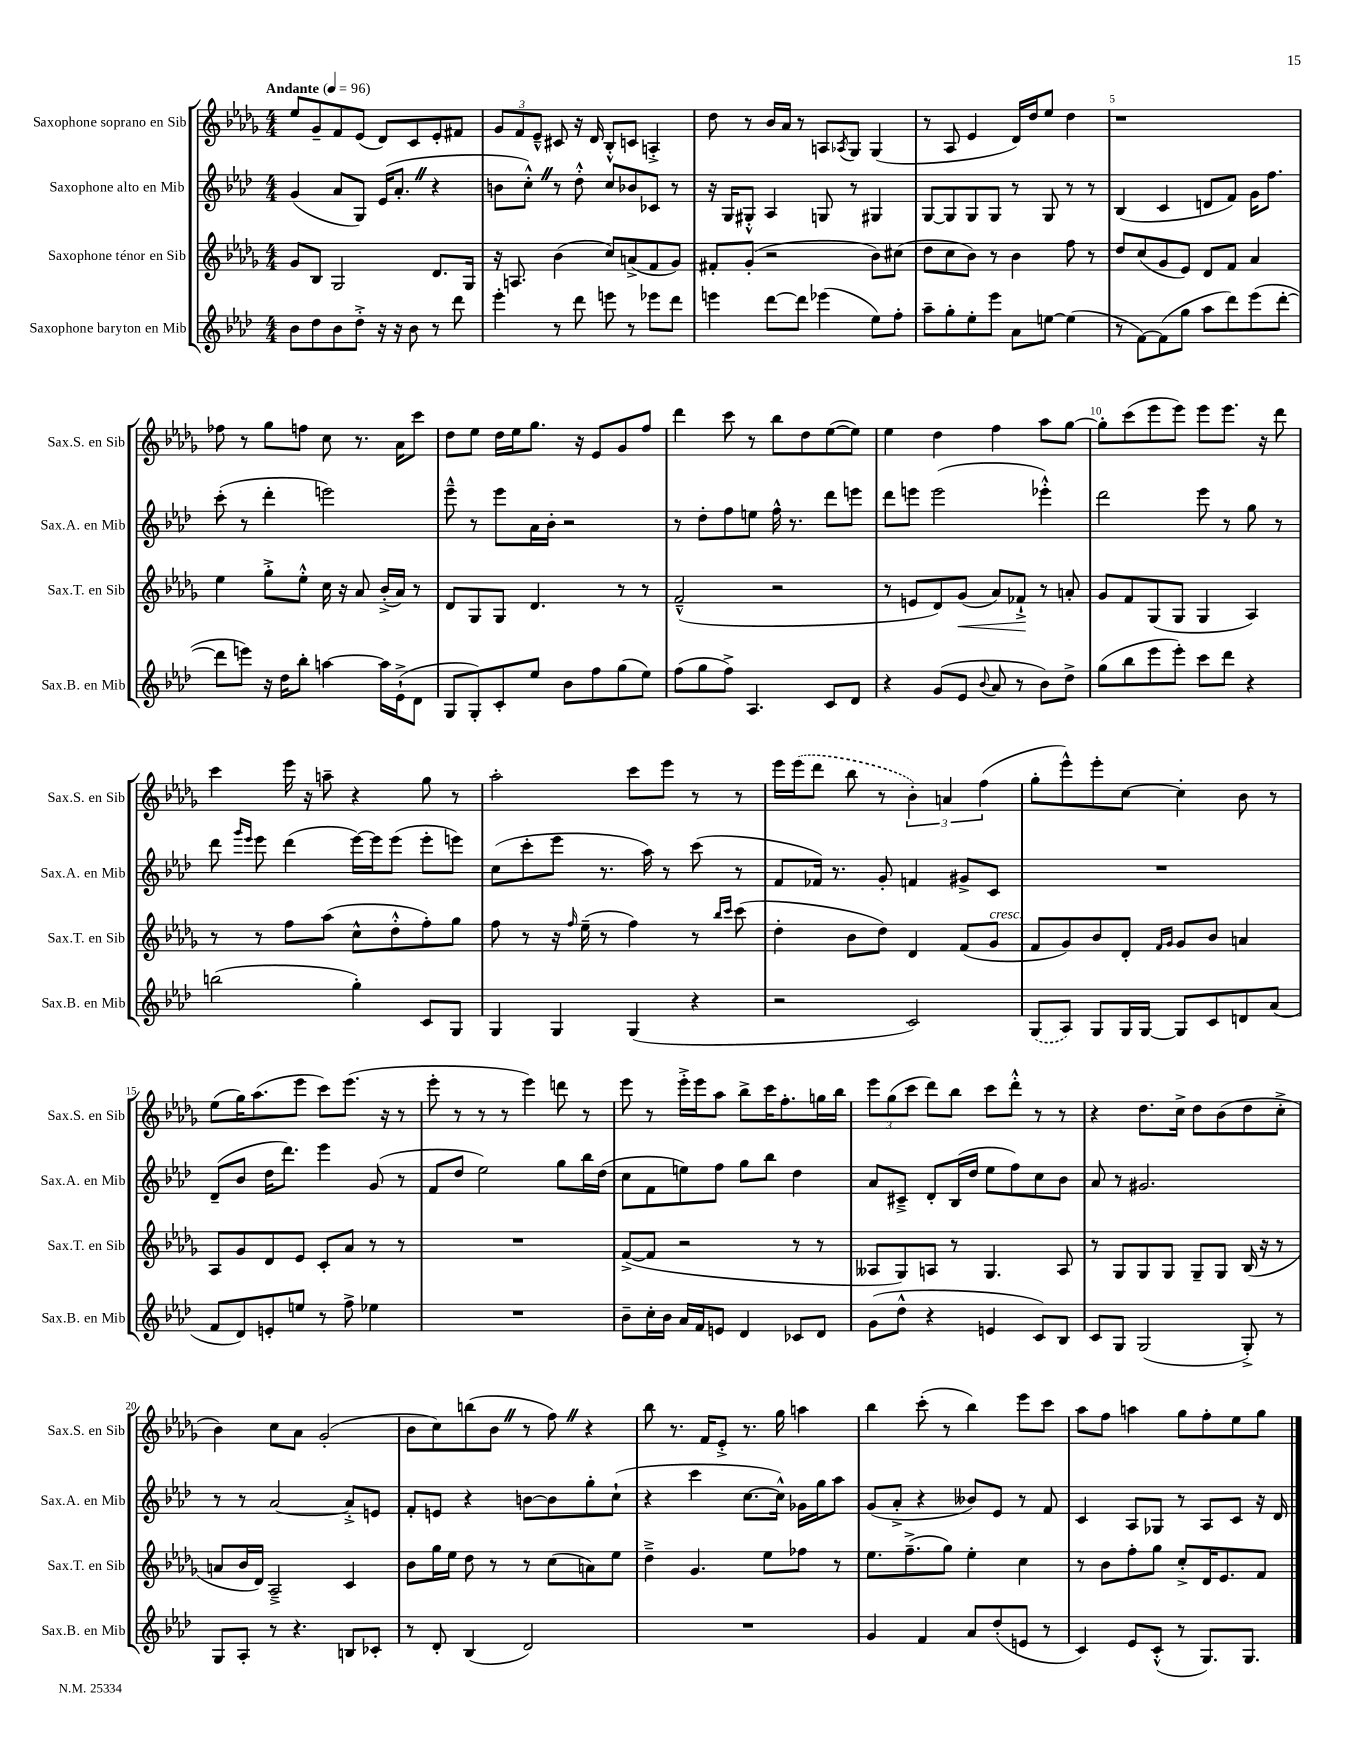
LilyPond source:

<<
\new StaffGroup <<
\new Staff = "s0" \with { instrumentName = "Saxophone soprano en Sib" shortInstrumentName = "Sax.S. en Sib" } {
    \clef treble \key des \major \numericTimeSignature \time 4/4 \tempo "Andante" 4 = 96
    ees''8 ges'8-- f'8 ees'8( des'8) c'8 ees'8-. fis'8 |
    \tuplet 3/2 { ges'8 f'8 ees'8---^ } cis'8 r16 des'16 bes8-.-^ c'8 a4-.-> |
    des''8 r8 bes'16 aes'16 r8 a8 \acciaccatura { aes8 } ges8 ges4( |
    r8 aes8 ees'4 des'16) des''16 ees''8 des''4 |
    r1 |
    fes''8 r8 ges''8 f''8 c''8 r8. aes'16 c'''8 |
    des''8 ees''8 des''16 ees''16 ges''8. r16 ees'8 ges'8 f''8 |
    des'''4 c'''8 r8 bes''8 des''8 ees''8~( ees''8) |
    ees''4 des''4 f''4 aes''8 ges''8~ |
    ges''8-. c'''8( ees'''8 ees'''8) ees'''8 ees'''8. r16 des'''8 |
    c'''4 ees'''16 r16 a''8-- r4 ges''8 r8 |
    aes''2-. c'''8 ees'''8 r8 r8 |
    ees'''16 \once \slurDashed ees'''16( des'''8 bes''8 r8 \tuplet 3/2 { bes'4-.) a'4 f''4( } |
    ges''8-. ees'''8-^) ees'''8-. c''8~ c''4-. bes'8 r8 |
    ees''8( ges''16) aes''8.( ees'''8 c'''8) ees'''8.( r16 r8 |
    ees'''8-. r8 r8 r8 ees'''4) d'''8 r8 |
    ees'''8 r8 ees'''16-.-> ees'''16 aes''8 bes''8-> c'''16 f''8.-. g''16 bes''16 |
    \tuplet 3/2 { ees'''8 ges''8( c'''8 } des'''8) bes''8 c'''8 des'''8-.-^ r8 r8 |
    r4 des''8. c''16-> des''8 bes'8( des''8 c''8-.-> |
    bes'4) c''8 aes'8 ges'2-.( |
    bes'8 c''8) b''8( bes'8 \once \override BreathingSign.text = \markup { \musicglyph "scripts.caesura.straight" } \breathe r8 f''8) \once \override BreathingSign.text = \markup { \musicglyph "scripts.caesura.straight" } \breathe r4 |
    bes''8 r8. f'16 ees'8-.-> r8. ges''16 a''4 |
    bes''4 c'''8-.( r8 bes''4) ees'''8 c'''8 |
    aes''8 f''8 a''4 ges''8 f''8-. ees''8 ges''8 \bar "|." |
}
\new Staff = "s1" \with { instrumentName = "Saxophone alto en Mib" shortInstrumentName = "Sax.A. en Mib" } {
    \clef treble \key aes \major \numericTimeSignature \time 4/4
    g'4( aes'8 g8) ees'16( aes'8.-. \once \override BreathingSign.text = \markup { \musicglyph "scripts.caesura.straight" } \breathe r4 |
    b'8 c''8-.-^) \once \override BreathingSign.text = \markup { \musicglyph "scripts.caesura.straight" } \breathe r8 des''8-.-^ c''8 bes'8 ces'8 r8 |
    r16 g16 gis8-.-^ aes4 g8 r8 gis4 |
    g8~ g8 g8 g8 r8 g8 r8 r8 |
    bes4( c'4 d'8 f'8) g'16 f''8. |
    c'''8-.( r8 des'''4-. e'''2) |
    ees'''8---^ r8 ees'''8 aes'16 bes'16-. r2 |
    r8 des''8-. f''8 e''8 f''16-^ r8. des'''8 e'''8 |
    des'''8 e'''8 e'''2( ees'''4-.-^) |
    des'''2 ees'''8 r8 g''8 r8 |
    des'''8 \grace { g'''16 ees'''16 } ees'''8 des'''4( ees'''16~) ees'''16 ees'''8( ees'''8-. e'''8) |
    c''8( c'''8-. ees'''8 r8. aes''16) r8 c'''8( r8 |
    f'8 fes'16) r8. g'8-. f'4 gis'8-> c'8 |
    R1 |
    des'8--( bes'8 des''16 des'''8.) ees'''4 g'8( r8 |
    f'8 des''8 ees''2) g''8 bes''16 des''16( |
    c''8 f'8 e''8) f''8 g''8 bes''8 des''4 |
    aes'8 cis'8---> des'8-. bes16( des''16 ees''8 f''8) c''8 bes'8 |
    aes'8 r8 gis'2. |
    r8 r8 aes'2~ aes'8-.-> e'8 |
    f'8-. e'8 r4 b'8~ b'8 g''8-. c''8-!( |
    r4 c'''4 c''8.~ c''16-^) ges'16 g''16 aes''8 |
    g'8( aes'8-.-> r4 beses'8) ees'8 r8 f'8 |
    c'4 aes8 ges8 r8 aes8 c'8 r16 des'16 \bar "|." |
}
\new Staff = "s2" \with { instrumentName = "Saxophone ténor en Sib" shortInstrumentName = "Sax.T. en Sib" } {
    \clef treble \key des \major \numericTimeSignature \time 4/4
    ges'8 bes8 ges2 des'8. ges16 |
    r16 a8. bes'4( c''8) a'8->( f'8 ges'8) |
    fis'8-. ges'8-.( r2 bes'8) cis''8( |
    des''8 c''8 bes'8) r8 bes'4 f''8 r8 |
    des''8 c''8( ges'8 ees'8) des'8 f'8 aes'4 |
    ees''4 ges''8-.-> ees''8-.-^ c''16 r16 aes'8 bes'16-.->( aes'16) r8 |
    des'8 ges8 ges8 des'4. r8 r8 |
    f'2---^( r2 |
    r8 e'8 des'8) ges'8\<( aes'8) fes'8-!->\! r8 a'8-. |
    ges'8 f'8 ges8( ges8 ges4 aes4) |
    r8 r8 f''8 aes''8( c''8-^ des''8-.-^ f''8-.) ges''8 |
    f''8 r8 r16 \grace { f''16 } ees''16--( r8 f''4) r8 \grace { bes''16 c'''16 } c'''8( |
    des''4-. bes'8 des''8) des'4 f'8( ges'8^\markup { \italic "cresc." } |
    f'8 ges'8) bes'8 des'8-. \grace { f'16 ges'16 } ges'8 bes'8 a'4 |
    aes8 ges'8 des'8 ees'8 c'8-. aes'8 r8 r8 |
    R1 |
    f'8~->( f'8 r2 r8 r8 |
    aeses8 ges8) a8 r8 ges4. a8 |
    r8 ges8 ges8 ges8 ges8-- ges8 bes16( r16 r8 |
    a'8 bes'16 des'16) aes2---> c'4 |
    bes'8 ges''16 ees''16 des''8 r8 r8 c''8( a'8) ees''8 |
    des''4---> ges'4. ees''8 fes''8 r8 |
    ees''8. f''8.--->( ges''8) ees''4-. c''4 |
    r8 bes'8 f''8-. ges''8 c''8-.-> des'16 ees'8. f'8 \bar "|." |
}
\new Staff = "s3" \with { instrumentName = "Saxophone baryton en Mib" shortInstrumentName = "Sax.B. en Mib" } {
    \clef treble \key aes \major \numericTimeSignature \time 4/4
    bes'8 des''8 bes'8 des''8-.-> r16 r16 bes'8 r8 des'''8 |
    ees'''4-. r8 des'''8 e'''8 r8 ees'''8 des'''8 |
    e'''4 des'''8~ des'''8 ees'''4( ees''8) f''8-. |
    aes''8-- g''8-. ees''8-. ees'''8 aes'8 e''8~ e''4( |
    r8 f'8~) f'8( g''8 aes''8 des'''8) ees'''8( des'''8~-. |
    des'''8 e'''8) r16 des''16 bes''8-. a''4~ a''16 ees'16-!->( des'8 |
    g8 g8-.) c'8-. ees''8 bes'8 f''8 g''8( ees''8) |
    f''8( g''8 f''8->) aes4. c'8 des'8 |
    r4 g'8( ees'8 \appoggiatura { bes'8 } aes'8 r8 bes'8) des''8-> |
    g''8( bes''8 ees'''8 ees'''8-.) c'''8 des'''8 r4 |
    b''2( g''4-.) c'8 g8 |
    g4 g4 g4( r4 |
    r2 c'2) |
    \once \slurDashed g8( aes8) g8 g16 g16~ g8 c'8 d'8 aes'8( |
    f'8 des'8) e'8-. e''8 r8 f''8-> ees''4 |
    R1 |
    bes'8-- c''16-. bes'16 aes'16 f'16 e'8 des'4 ces'8 des'8 |
    g'8( des''8-^ r4 e'4 c'8) bes8 |
    c'8 g8 g2( g8-.->) r8 |
    g8 aes8-. r8 r4. b8 ces'8-. |
    r8 des'8-. bes4( des'2) |
    R1 |
    g'4 f'4 aes'8 des''8-.( e'8 r8 |
    c'4) ees'8 c'8-.-^( r8 g8.) g8. \bar "|." |
}
>>
>>
\layout { \context { \Score \override BarNumber.break-visibility = ##(#f #t #t) barNumberVisibility = #(every-nth-bar-number-visible 5) } }
